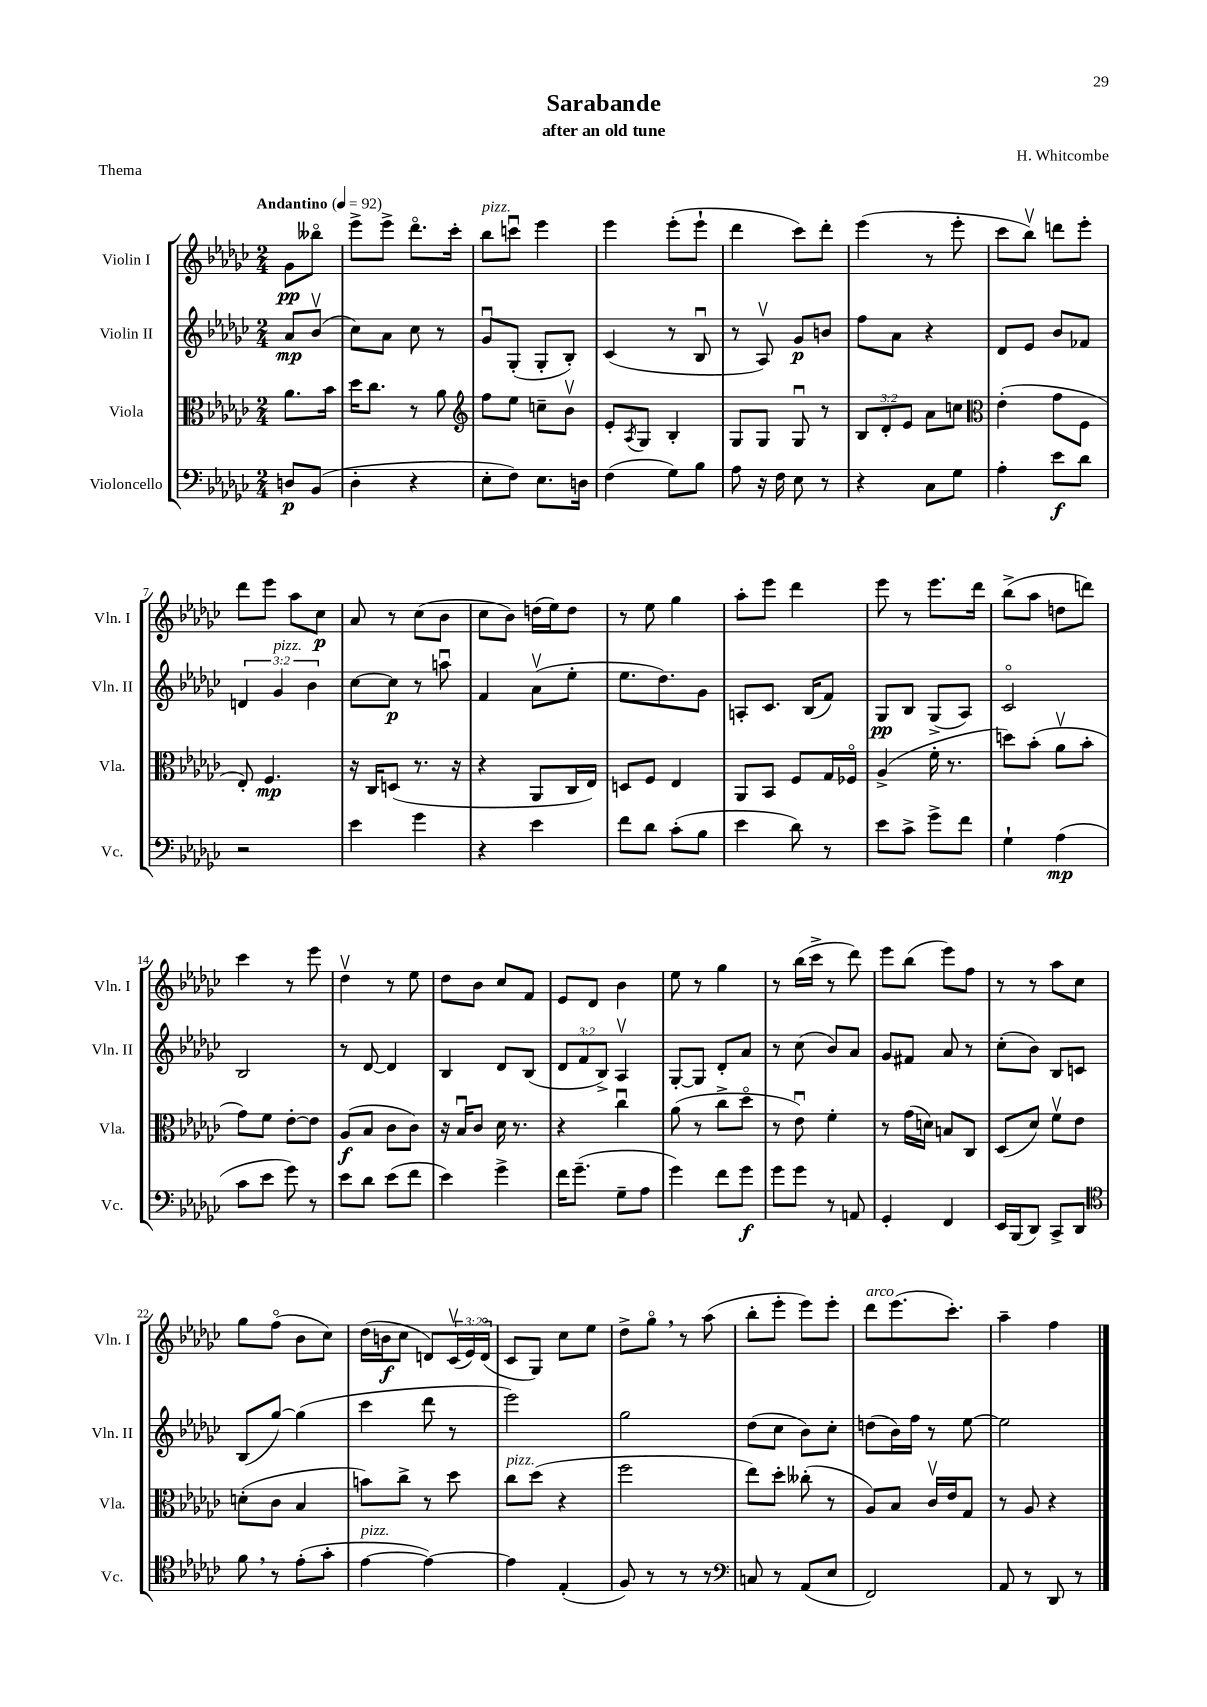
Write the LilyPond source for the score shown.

\header { title = "Sarabande" composer = "H. Whitcombe" subtitle = "after an old tune" piece = "Thema" }
<<
\new StaffGroup <<
\new Staff = "s0" \with { instrumentName = "Violin I" shortInstrumentName = "Vln. I" } {
    \clef treble \key ges \major \numericTimeSignature \time 2/4 \override Staff.TupletNumber.text = #tuplet-number::calc-fraction-text \partial 4 \tempo "Andantino" 4 = 92
    ges'8\pp beses''8\flageolet |
    ees'''8-> ees'''8-> des'''8.\flageolet ces'''16-. |
    bes''8^\markup { \italic "pizz." } c'''8\downbow ees'''4 |
    ees'''4 ees'''8-.( ees'''8-! |
    des'''4 ces'''8) des'''8-. |
    ees'''4( r8 ees'''8-. |
    ces'''8 bes''8\upbow) d'''8 ees'''8-. |
    des'''8 ees'''8 aes''8 ces''8\p |
    aes'8 r8 ces''8( bes'8 |
    ces''8 bes'8) d''16( ees''16) d''8 |
    r8 ees''8 ges''4 |
    aes''8-. ees'''8 des'''4 |
    ees'''8 r8 ees'''8. des'''16 |
    bes''8->( aes''8 d''8 d'''8) |
    ces'''4 r8 ees'''8 |
    des''4\upbow r8 ees''8 |
    des''8 bes'8 ces''8 f'8 |
    ees'8 des'8 bes'4 |
    ees''8 r8 ges''4 |
    r8 bes''16( ces'''16-> r8 des'''8) |
    ees'''8 bes''8( ees'''8) f''8 |
    r8 r8 aes''8 ces''8 |
    ges''8 f''8\flageolet( bes'8 ces''8) |
    des''16( b'16\f ces''8 d'8) \tuplet 3/2 { ces'16\upbow( ees'16) d'16\flageolet( } |
    ces'8 ges8) ces''8 ees''8 |
    des''8-> ges''8\flageolet \breathe r8 aes''8( |
    bes''8-. ees'''8-. ees'''8) ees'''8-. |
    des'''8^\markup { \italic "arco" } ees'''8.( ces'''8.-.) |
    aes''4-- f''4 \bar "|." |
}
\new Staff = "s1" \with { instrumentName = "Violin II" shortInstrumentName = "Vln. II" } {
    \clef treble \key ges \major \numericTimeSignature \time 2/4 \override Staff.TupletNumber.text = #tuplet-number::calc-fraction-text \partial 4
    aes'8\mp bes'8\upbow( |
    ces''8) aes'8 ces''8 r8 |
    ges'8\downbow ges8-.( ges8-. bes8-.) |
    ces'4( r8 bes8\downbow |
    r8 aes8\upbow) ges'8\p b'8 |
    f''8 aes'8 r4 |
    des'8 ees'8 bes'8 fes'8 |
    \tuplet 3/2 { d'4 ges'4^\markup { \italic "pizz." } bes'4 } |
    ces''8~ ces''8\p r8 a''8\downbow |
    f'4 aes'8\upbow( ees''8-. |
    ees''8. des''8.) ges'8 |
    a8-. ces'8. bes16( f'8) |
    ges8\pp bes8 ges8->( aes8) |
    ces'2\flageolet |
    bes2 |
    r8 des'8~ des'4 |
    bes4 des'8 bes8( |
    \tuplet 3/2 { des'8 f'8 bes8->) } aes4\upbow |
    ges8~-. ges8 des'8-. aes'8 |
    r8 ces''8( bes'8) aes'8 |
    ges'8 fis'8 aes'8 r8 |
    ces''8-.( bes'8) bes8 c'8 |
    bes8( ges''8~) ges''4( |
    ces'''4 des'''8 r8 |
    ees'''2) |
    ges''2 |
    des''8( ces''8 bes'8) ces''8-. |
    d''8( bes'16) f''16 r8 ees''8~ |
    ees''2 \bar "|." |
}
\new Staff = "s2" \with { instrumentName = "Viola" shortInstrumentName = "Vla." } {
    \clef alto \key ges \major \numericTimeSignature \time 2/4 \override Staff.TupletNumber.text = #tuplet-number::calc-fraction-text \partial 4
    aes'8. bes'16 |
    des''16 ces''8. r8 aes'8 |
    \clef treble f''8 ees''8 c''8-- bes'8\upbow |
    ees'8-. \acciaccatura { aes8 } ges8 bes4-. |
    ges8 ges8 ges8\downbow r8 |
    \tuplet 3/2 { bes8 des'8-. ees'8 } aes'8 c''8 |
    \clef alto ees'4-.( ges'8 f8 |
    ees8-.) f4.\mp |
    r16 ces16 d8( r8. r16 |
    r4 aes,8 ces16 ees16) |
    d8 f8 ees4 |
    aes,8 bes,8 f8 ges16 fes16\flageolet |
    aes4->( f'16-. r8. |
    d''8) bes'8-.( aes'8\upbow bes'8-. |
    ges'8) f'8 ees'8~-. ees'8 |
    aes8\f( bes8 ces'8 ces'8) |
    r16 bes16\downbow ces'8 des'16 r8. |
    r4 ces''4\downbow |
    aes'8( r8 ces''8-> des''8\flageolet |
    r8 ees'8\downbow) f'4-. |
    r8 ges'16( d'16) b8 ces8 |
    des8( des'8) f'8\upbow ees'8 |
    d'8-.( ces'8 bes4 |
    b'8) ces''8-> r8 des''8 |
    ces''8^\markup { \italic "pizz." } des''8( r4 |
    f''2 |
    ees''8) des''8-. ceses''8-.( r8 |
    aes8) bes8 ces'16\upbow ees'16 ges8 |
    r8 aes8 r4 \bar "|." |
}
\new Staff = "s3" \with { instrumentName = "Violoncello" shortInstrumentName = "Vc." } {
    \clef bass \key ges \major \numericTimeSignature \time 2/4 \partial 4
    d8\p bes,8( |
    des4-. r4 |
    ees8-. f8) ees8. d16 |
    f4( ges8) bes8 |
    aes8 r16 f16 ees8 r8 |
    r4 ces8 ges8 |
    aes4-. ees'8\f des'8 |
    r2 |
    ees'4 ges'4 |
    r4 ees'4 |
    f'8 des'8 ces'8-.( bes8 |
    ees'4 des'8) r8 |
    ees'8 ces'8-> ges'8-> f'8 |
    ges4-! aes4\mp( |
    ces'8 ees'8 ges'8) r8 |
    ees'8 des'8 ees'8( f'8 |
    ees'4) ges'4-> |
    f'16 ges'8.--( ges8-- aes8 |
    ges'4) f'8 ges'8\f |
    ges'8 ges'8 r8 a,8 |
    ges,4-. f,4 |
    ees,16 bes,,16( des,8) ces,8-> des,8 |
    \clef tenor f'8 \breathe r8 ees'8-.( ges'8-. |
    ees'4~^\markup { \italic "pizz." } ees'4~) |
    ees'4 ees4-.( |
    f8) r8 r8 r8 |
    \clef bass c8 r8 aes,8( ees8 |
    f,2) |
    aes,8 r8 des,8 r8 \bar "|." |
}
>>
>>
